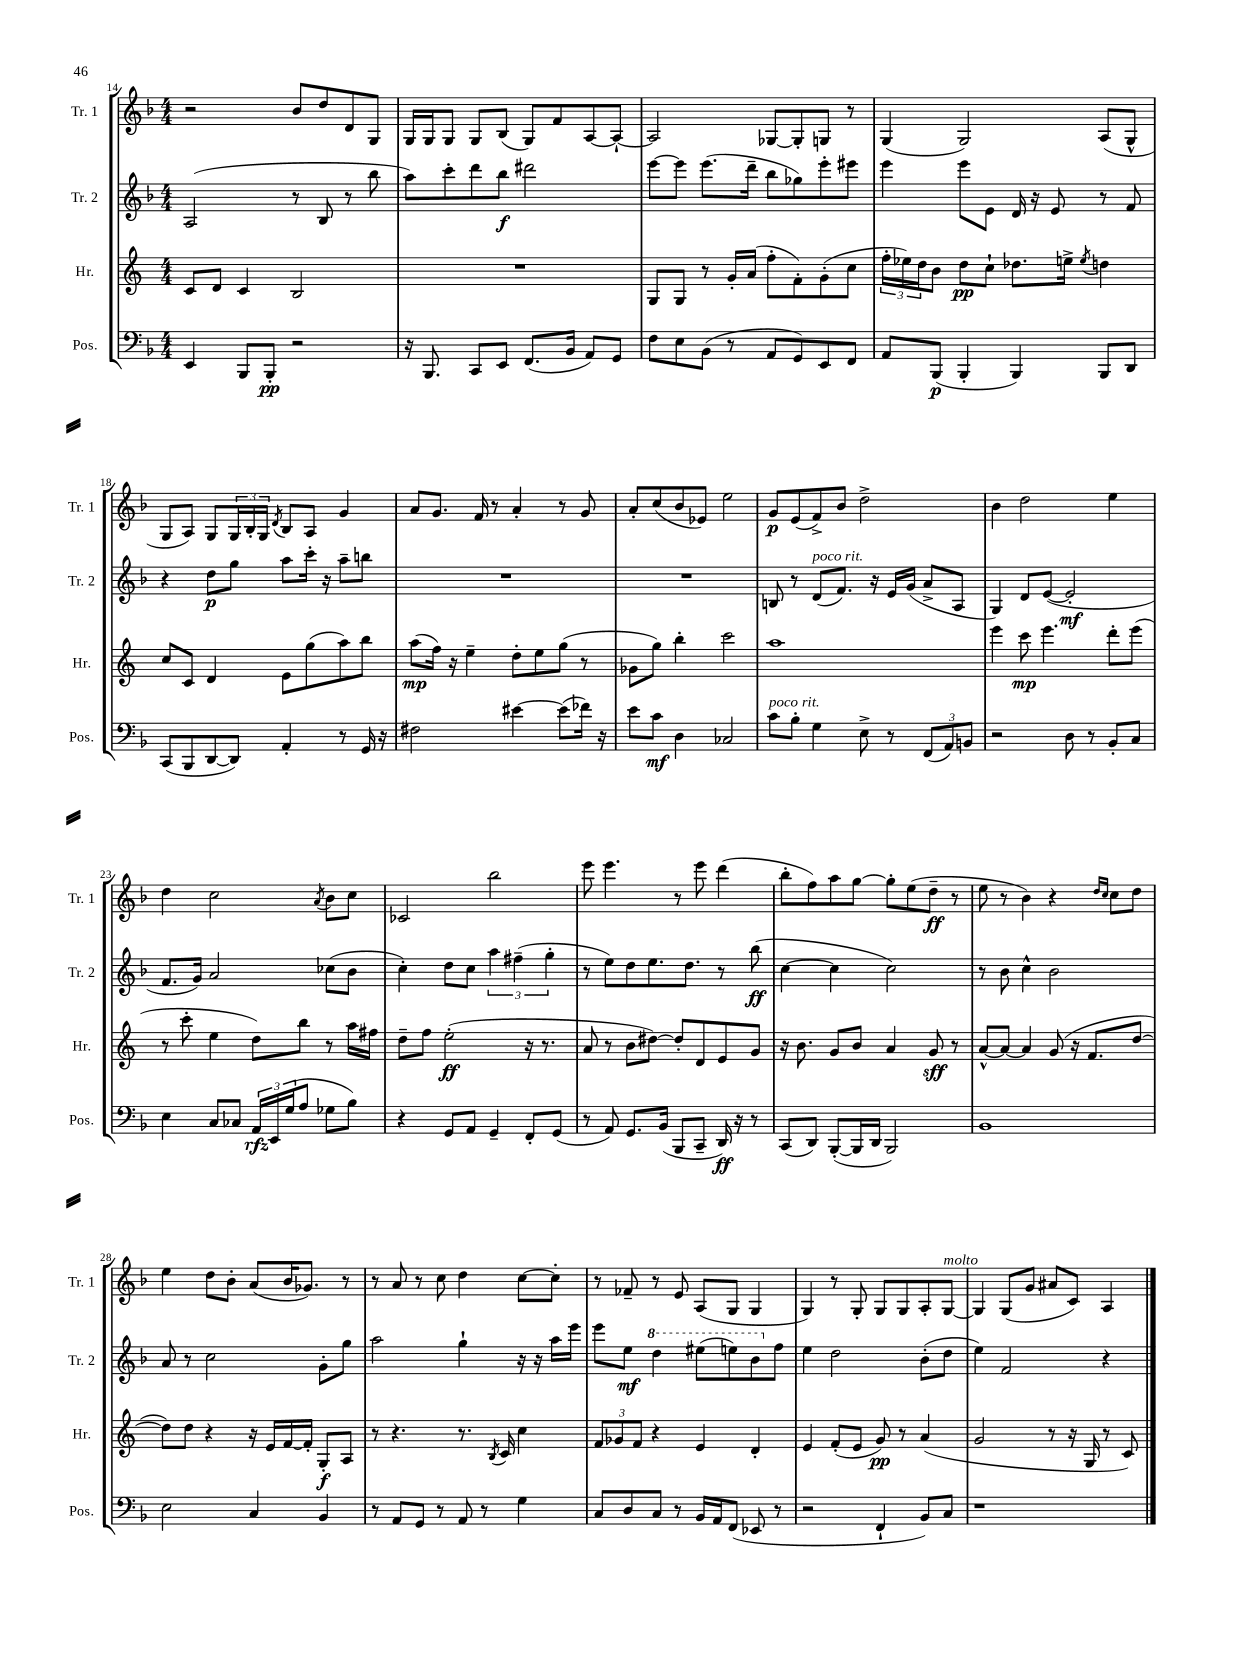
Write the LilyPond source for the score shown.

<<
\new StaffGroup <<
\new Staff = "s0" \with { instrumentName = "Tr. 1" shortInstrumentName = "Tr. 1" } {
    \clef treble \key f \major \numericTimeSignature \time 4/4
    r2 bes'8 d''8 d'8 g8 |
    g16 g16 g8 g8 bes8( g8) f'8 a8~ a8~-! |
    a2 ges8~ ges8-. g8 r8 |
    g4( g2) a8( g8-^ |
    g8 a8) g8 \tuplet 3/2 { g16 bes16-. g16 } \acciaccatura { d'8 } bes8 a8 g'4 |
    a'8 g'8. f'16 r8 a'4-. r8 g'8 |
    a'8-. c''8( bes'8 ees'8) e''2 |
    g'8\p e'8( f'8->) bes'8 d''2-> |
    bes'4 d''2 e''4 |
    d''4 c''2 \acciaccatura { a'8 } bes'8 c''8 |
    ces'2 bes''2 |
    e'''8 e'''4. r8 e'''8 d'''4( |
    bes''8-. f''8) a''8 g''8~ g''8-. e''8( d''8--\ff r8 |
    e''8 r8 bes'4) r4 \grace { d''16 c''16 } c''8 d''8 |
    e''4 d''8 bes'8-. a'8( bes'16 ges'8.) r8 |
    r8 a'8 r8 c''8 d''4 c''8~ c''8-. |
    r8 fes'8-- r8 e'8 a8( g8 g4 |
    g4) r8 g8-. g8 g8 a8-. g8~^\markup { \italic "molto" } |
    g4 g8( g'8 ais'8 c'8) a4 \bar "|." |
}
\new Staff = "s1" \with { instrumentName = "Tr. 2" shortInstrumentName = "Tr. 2" } {
    \clef treble \key f \major \numericTimeSignature \time 4/4
    a2( r8 bes8 r8 bes''8 |
    a''8) c'''8-. d'''8 bes''8\f dis'''2 |
    e'''8~ e'''8 e'''8.( d'''16-- bes''8 ges''8) e'''8-. eis'''8 |
    e'''4 e'''8 e'8 d'16 r16 e'8 r8 f'8 |
    r4 d''8\p g''8 a''8 c'''16-. r16 a''8-- b''8 |
    R1 |
    R1 |
    b8 r8 d'8^\markup { \italic "poco rit." }( f'8.) r16 e'16 g'16( a'8-> a8 |
    g4) d'8 e'8~( e'2-.\mf |
    f'8. g'16) a'2 ces''8( bes'8 |
    c''4-.) d''8 c''8 \tuplet 3/2 { a''4 fis''4--( g''4-. } |
    r8 e''8) d''8 e''8. d''8. r8 bes''8\ff( |
    c''4~ c''4 c''2) |
    r8 bes'8 c''4-^ bes'2 |
    a'8 r8 c''2 g'8-. g''8 |
    a''2 g''4-! r16 r16 a''16 e'''16 |
    e'''8 e''8\mf \ottava #1 d'''4 eis'''8( e'''8) bes''8 \ottava #0 f''8 |
    e''4 d''2 bes'8-.( d''8 |
    e''4) f'2 r4 \bar "|." |
}
\new Staff = "s2" \with { instrumentName = "Hr." shortInstrumentName = "Hr." } {
    \clef treble \key c \major \numericTimeSignature \time 4/4
    c'8 d'8 c'4 b2 |
    R1 |
    g8 g8 r8 g'16-. a'16( f''8-. f'8-.) g'8-.( c''8 |
    \tuplet 3/2 { f''16-. ees''16) d''16 } b'8 d''8\pp c''8-! des''8. e''16-> \acciaccatura { e''8 } d''4 |
    c''8 c'8 d'4 e'8 g''8( a''8) b''8 |
    a''8\mp( f''16) r16 e''4-- d''8-. e''8 g''8( r8 |
    ges'8 g''8) b''4-. c'''2 |
    a''1 |
    e'''4 c'''8\mp e'''4. d'''8-. e'''8( |
    r8 c'''8-. e''4 d''8) b''8 r8 a''16 fis''16 |
    d''8-- f''8 e''2-.\ff( r16 r8. |
    a'8 r8 b'8 dis''8~) dis''8-. d'8 e'8 g'8 |
    r16 b'8. g'8 b'8 a'4 g'8\sff r8 |
    a'8~-^ a'8~ a'4 g'8( r16 f'8. d''8~ |
    d''8) d''8 r4 r16 e'16 f'16~ f'16-. g8-.\f a8 |
    r8 r4. r8. \acciaccatura { b8 } c'16 c''4 |
    \tuplet 3/2 { f'8 ges'8 f'8 } r4 e'4 d'4-. |
    e'4 f'8-.( e'8 g'8\pp) r8 a'4( |
    g'2 r8 r16 g16 r8 c'8) \bar "|." |
}
\new Staff = "s3" \with { instrumentName = "Pos." shortInstrumentName = "Pos." } {
    \clef bass \key f \major \numericTimeSignature \time 4/4
    e,4 bes,,8 bes,,8-.\pp r2 |
    r16 bes,,8. c,8 e,8 f,8.( bes,16 a,8) g,8 |
    f8 e8 bes,8( r8 a,8 g,8) e,8 f,8 |
    a,8 bes,,8\p( bes,,4-. bes,,4) bes,,8 d,8 |
    c,8( bes,,8 d,8~ d,8) a,4-. r8 g,16 r16 |
    fis2 eis'4~ eis'8( fes'16) r16 |
    e'8 c'8\mf d4 ces2 |
    c'8^\markup { \italic "poco rit." } bes8-. g4 e8-> r8 \tuplet 3/2 { f,8( a,8) b,8 } |
    r2 d8 r8 bes,8-. c8 |
    e4 c8 ces8 \tuplet 3/2 { a,16\rfz e,16 g16( } a8 ges8 bes8) |
    r4 g,8 a,8 g,4-- f,8-. g,8( |
    r8 a,8) g,8. bes,16( bes,,8 c,8-- d,16\ff) r16 r8 |
    c,8( d,8) bes,,8~-.( bes,,16 d,16 bes,,2) |
    bes,1 |
    e2 c4 bes,4 |
    r8 a,8 g,8 r8 a,8 r8 g4 |
    c8 d8 c8 r8 bes,16 a,16 f,8( ees,8 r8 |
    r2 f,4-! bes,8) c8 |
    r1 \bar "|." |
}
>>
>>
\layout { \context { \Score currentBarNumber = #14 } }
